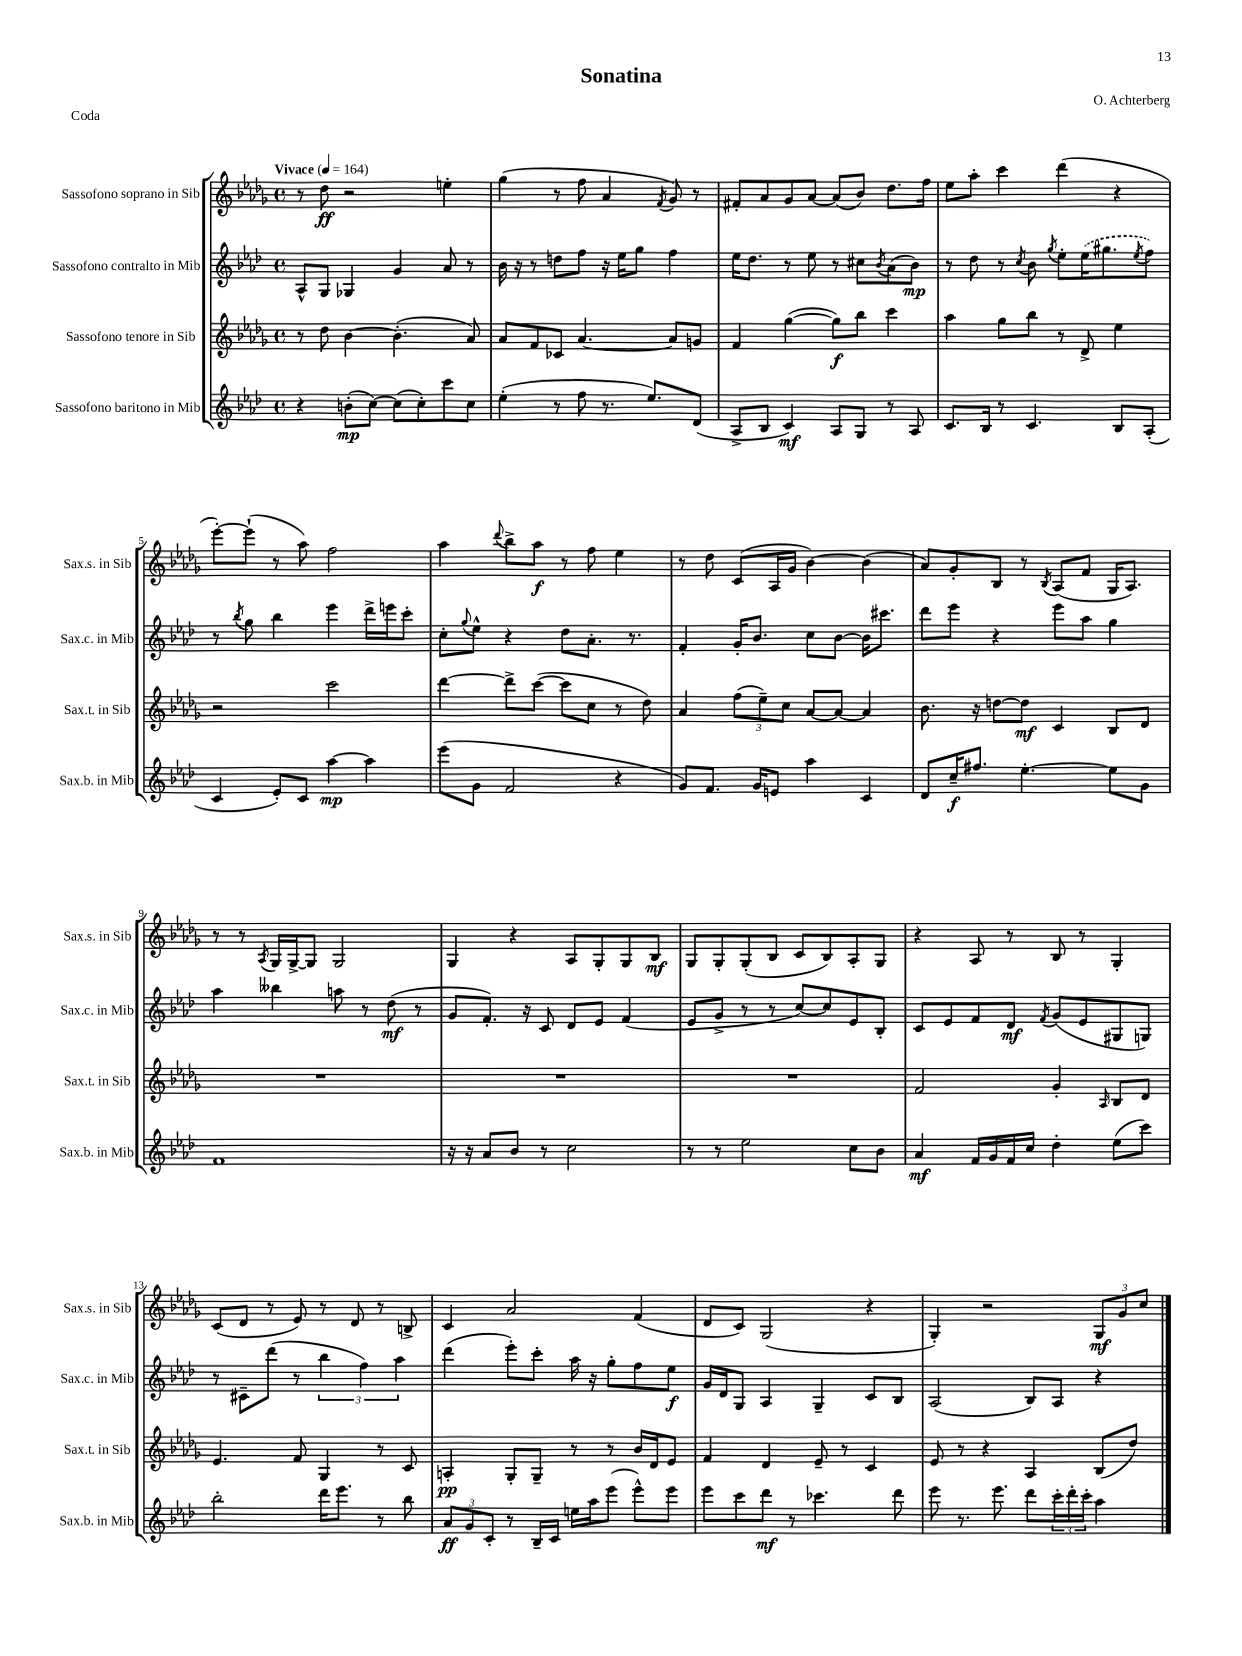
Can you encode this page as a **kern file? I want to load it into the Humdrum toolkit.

**kern	**kern	**kern	**kern
*staff4	*staff3	*staff2	*staff1
*clefG2	*clefG2	*clefG2	*clefG2
*k[b-e-a-d-]	*k[b-e-a-d-g-]	*k[b-e-a-d-]	*k[b-e-a-d-g-]
*M4/4	*M4/4	*M4/4	*M4/4
*met(c)	*met(c)	*met(c)	*met(c)
*MM164	*MM164	*MM164	*MM164
4r	8r	8A-^^	8r
.	8dd-	8G	8dd-
(8b'	[4b-	4G-	2r
[8cc)	.	.	.
(8cc]	(4.b-']	4g	.
8cc')	.	.	.
8ccc	.	8a-	4ee'
8cc	8a-)	8r	.
=	=	=	=
(4ee-'	8a-	16b-	(4gg-
.	.	16r	.
.	8f	8r	.
8r	8c-	8dd	8r
8ff	[4.a-	8ff	8ff
8.r	.	16r	4a-
.	.	16ee-	.
.	.	8gg	.
8.ee-)	.	.	.
.	.	.	8qf
.	8a-]	4ff	8g-)
(8d-	8g	.	8r
=	=	=	=
8A-^	4f	16ee-	8f#'
.	.	8.dd-	.
8B-	.	.	8a-
4c)	([4gg-	8r	8g-
.	.	8ee-	[8a-
8A-	8gg-])	8r	(8a-]
8G	8bb-	8cc#	8b-)
.	.	8qb-	.
8r	4ccc	(8a-	8.dd-
8A-	.	8b-)	.
.	.	.	16ff
=	=	=	=
8.c	4aa-	8r	8ee-
.	.	8dd-	8aa-'
16B-	.	.	.
8r	8gg-	8r	4ccc
.	.	8qcc	.
4.c	8bb-	8b-	.
.	.	8qgg	.
.	8r	8ee-'	(4ddd-
.	8d-^	(16ee-	.
.	.	8.gg#	.
8B-	4ee-	.	4r
.	.	8qee-	.
(8A-'	.	8ff)	.
=	=	=	=
4c	2r	8r	[8eee-')
.	.	8qbb-	.
.	.	8gg	(8eee-`]
8e-')	.	4bb-	8r
8c	.	.	8aa-)
[4aa-	2ccc	4eee-	2ff
4aa-]	.	16ddd-^	.
.	.	16eee	.
.	.	8ccc'	.
=	=	=	=
(8eee-	[4ddd-	8cc'	4aa-
.	.	8qqgg	.
8g	.	8ee-^^	.
.	.	.	8qqddd-
2f	8ddd-^]	4r	8bb-^
.	([8ccc	.	8aa-
.	8ccc]	8dd-	8r
.	8cc	8.a-'	8ff
4r	8r	.	4ee-
.	.	8.r	.
.	8dd-)	.	.
=	=	=	=
8g)	4a-	4f'	8r
8.f	.	.	8dd-
.	(12ff	16g'	(8c
16g	.	8.b-	.
.	12ee-~)	.	.
8e	.	.	16A-
.	12cc	.	.
.	.	.	16g-
4aa-	[8a-	8cc	[4b-)
.	8a-_	[8b-	.
4c	4a-]	16b-]	(4b-]
.	.	8.ccc#	.
=	=	=	=
8d-	8.b-	8ddd-	8a-)
16cc~	.	8eee-	8g-'
8.ff#	16r	.	.
.	[8dd	4r	8B-
[4.ee-'	8dd]	.	8r
.	.	.	8qB-
.	4c	8eee-	(8A-
.	.	8aa-	8f
8ee-]	8B-	4gg	16G-
.	.	.	8.A-)
8g	8d-	.	.
=	=	=	=
1f	1r	4aa-	8r
.	.	.	8r
.	.	.	8qA-
.	.	4bb--	16G-
.	.	.	[16G-^
.	.	.	8G-]
.	.	8aa	2G-
.	.	8r	.
.	.	(8dd-	.
.	.	8r	.
=	=	=	=
16r	1r	8g	4G-
16r	.	.	.
8a-	.	8.f')	.
8b-	.	.	4r
.	.	16r	.
8r	.	8c	.
2cc	.	8d-	8A-
.	.	8e-	8G-'
.	.	(4f	8G-
.	.	.	8B-
=	=	=	=
8r	1r	8e-	8G-
8r	.	8g^	8G-'
2ee-	.	8r	(8G-'
.	.	8r	8B-
.	.	[8cc)	8c
.	.	8cc]	8B-)
8cc	.	8e-	8A-'
8b-	.	8B-'	8G-
=	=	=	=
4a-	2f	8c	4r
.	.	8e-	.
16f	.	8f	8A-
16g	.	.	.
16f	.	8d-	8r
16cc	.	.	.
.	.	8qf	.
4dd-'	4g-'	(8g	8B-
.	.	8e-	8r
.	16qqA-	.	.
(8ee-	8B-	8G#	4G-'
8ccc)	8d-	8G)	.
=	=	=	=
2bb-'	4.e-	8r	(8c
.	.	8c#~	8d-
.	.	(8ddd-	8r
.	8f	8r	8e-)
16ddd-	4G-	6bb-	8r
8.eee-	.	.	.
.	.	.	8d-
.	.	6ff)	.
8r	8r	.	8r
.	.	6aa-	.
8bb-	8c	.	8B^
=	=	=	=
12a-	4A'	(4ddd-	4c
12g	.	.	.
12c'	.	.	.
8r	8G-'	8eee-')	2a-
16B-~	8G-~	8ccc'	.
16c	.	.	.
16ee	8r	16aa-	.
16aa-	.	16r	.
(8eee-	8r	8gg'	.
8eee-^^)	16b-	8ff	(4f
.	16d-	.	.
8eee-	8e-	8ee-	.
=	=	=	=
8eee-	4f	16g	8d-
.	.	16d-	.
8ccc	.	8G	8c)
8ddd-	4d-	4A-	(2G-
8r	.	.	.
4.ccc-	8e-~	4G~	.
.	8r	.	.
.	4c	8c	4r
8ddd-	.	8B-	.
=	=	=	=
8eee-	8e-	(2A-	4G-')
8.r	8r	.	.
.	4r	.	2r
8.eee-	.	.	.
8ddd-	4A-	8B-)	.
24ccc'	.	8A-	.
24ddd-'	.	.	.
24ccc'	.	.	.
4aa-	(8B-	4r	12G-
.	.	.	12g-
.	8dd-)	.	.
.	.	.	12cc
==	==	==	==
*-	*-	*-	*-
